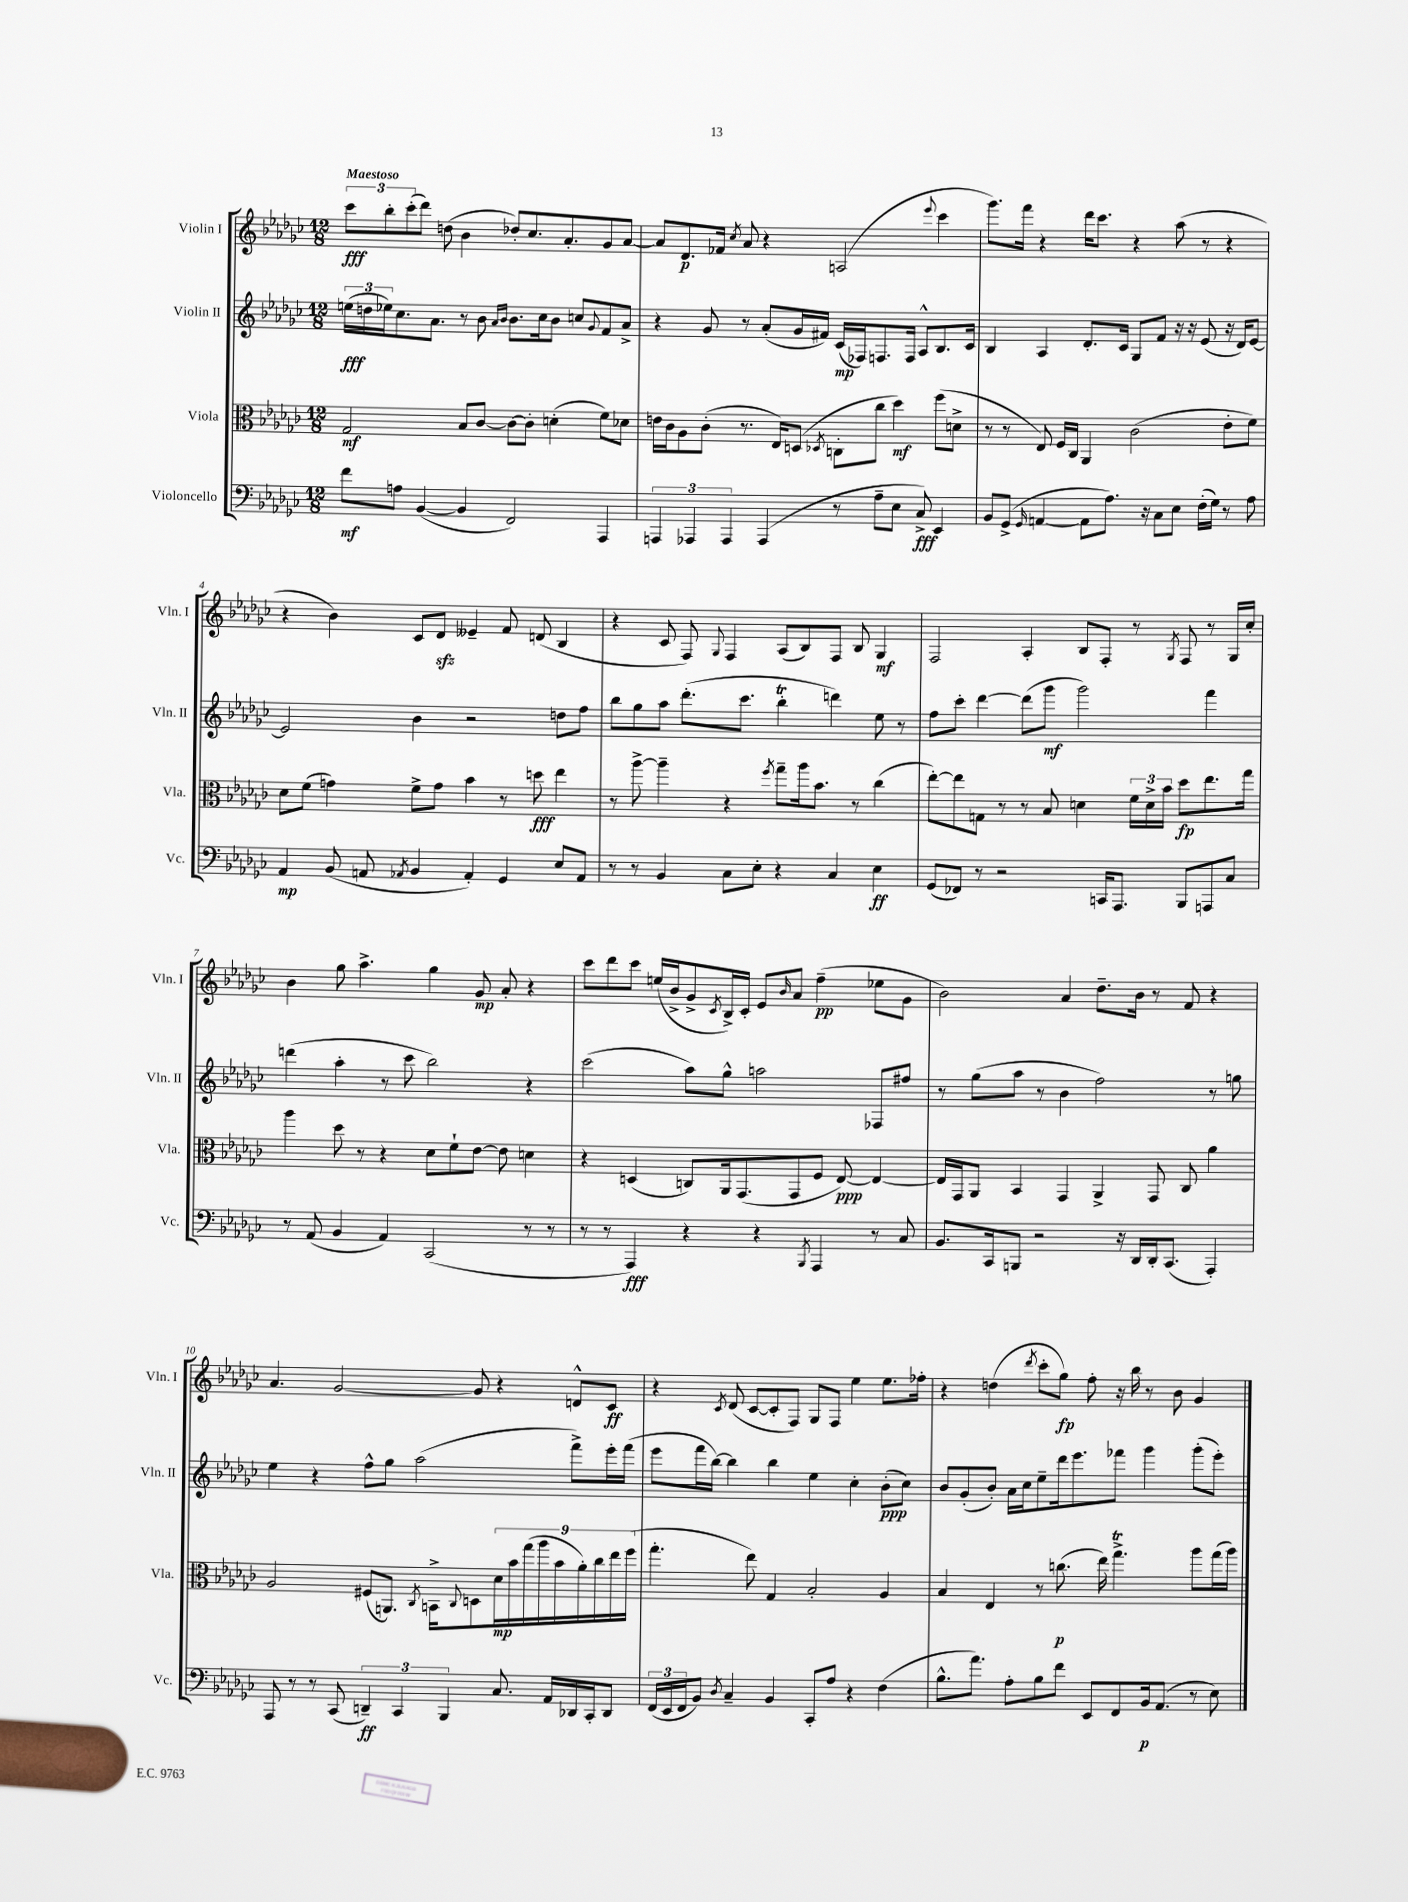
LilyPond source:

<<
\new StaffGroup <<
\new Staff = "s0" \with { instrumentName = "Violin I" shortInstrumentName = "Vln. I" } {
    \clef treble \key ges \major \numericTimeSignature \time 12/8 \tempo "Maestoso"
    \tuplet 3/2 { ces'''8\fff bes''8-. ces'''8-.( } des'''8) d''8( bes'4 des''8-.) ces''8. aes'8.-. ges'8 aes'8~ |
    aes'8 des'8.\p fes'16 \acciaccatura { ces''8 } aes'8 r4 a2( \appoggiatura { ees'''8 } ces'''4 |
    ges'''8.) f'''16 r4 des'''16 ces'''8. r4 aes''8( r8 r4 |
    r4 bes'4) ces'8 des'8\sfz eeses'4-- f'8 d'8( bes4 |
    r4 ces'8 f8) \appoggiatura { ges8 } f4 aes8( bes8) f8 bes8 ges4\mf |
    f2 aes4-. bes8 f8-. r8 \acciaccatura { ges8 } f8 r8 ges16 ces''16-. |
    bes'4 ges''8 aes''4.-> ges''4 ges'8\mp aes'8-. r4 |
    ces'''8 des'''8 ces'''8 e''16( bes'16-> ges'8-> \acciaccatura { ces'8 } bes16->) ces'16-. ees'8 \grace { bes'16 } aes'8 f''4--\pp( ees''8 ges'8 |
    bes'2) aes'4 des''8.-- bes'16 r8 f'8 r4 |
    aes'4. ges'2~ ges'8 r4 d'8-^ ces'8\ff |
    r4 \acciaccatura { ces'8 } des'8( ces'8~ ces'8-. f8) ges8 f8 ees''4 ees''8. fes''16-. |
    r4 d''4( \acciaccatura { des'''8 } ces'''8-. ges''8\fp) f''8-. r16 bes''16 r8 bes'8 ges'4 \bar "|." |
}
\new Staff = "s1" \with { instrumentName = "Violin II" shortInstrumentName = "Vln. II" } {
    \clef treble \key ges \major \numericTimeSignature \time 12/8
    \tuplet 3/2 { e''16\fff( d''16 ees''16) } ces''8. aes'8. r8 bes'8 \grace { aes'16 bes'16 } bes'8. ces''16 bes'8 c''8 \appoggiatura { ges'8 } f'8 aes'8-> |
    r4 ges'8 r8 aes'8-.( ges'16 fis'16) ces'16\mp( fes16) f8. f16 aes8-^ bes8. ces'16 |
    bes4 aes4 des'8.-. ces'16 ges8 f'8 r16 r16 ees'8( r16 des'16) ees'8~ |
    ees'2 bes'4 r2 d''8 f''8 |
    bes''8 ges''8 aes''8 des'''8.-.( ces'''8. bes''4-.\trill d'''4) ees''8 r8 |
    f''8 ces'''8-. des'''4~ des'''8( ges'''8\mf ges'''2) f'''4 |
    d'''4( aes''4-. r8 ces'''8 bes''2) r4 |
    ces'''2( aes''8) ges''8-^ a''2 fes8 fis''8 |
    r8 ges''8( aes''8 r8 bes'4 f''2) r8 g''8 |
    ees''4 r4 f''8-^ ges''8 aes''2( f'''8->) ees'''16-. f'''16( |
    ees'''8 f'''16 bes''16~) bes''4 bes''4 ees''4 ces''4-. bes'8-.\ppp( ces''8) |
    bes'8 ges'8-.( bes'8-.) aes'16 ces''16 ees''8-- des'''16 ees'''8. fes'''8 ges'''4 ges'''8-.( ees'''8-.) \bar "|." |
}
\new Staff = "s2" \with { instrumentName = "Viola" shortInstrumentName = "Vla." } {
    \clef alto \key ges \major \numericTimeSignature \time 12/8
    ges2\mf bes8 ces'8~ ces'8~ ces'8-. d'4-.( f'8) des'8 |
    e'16 ces'16 aes8 ces'8-.( r8. ees16) d8( \acciaccatura { des8 } c8-. ces''8 des''4\mf) f''8( d'8-> |
    r8 r8 ees8) f16 ces16 aes,4 ces'2( ees'8-. f'8) |
    des'8 f'8( g'4) f'8-> g'8 bes'4 r8 d''8\fff ees''4 |
    r8 aes''8~-> aes''4-- r4 \acciaccatura { f''8 } ges''8-- aes''16 bes'8. r8 ces''4( |
    ees''8~-.) ees''8 g8 r8 r8 bes8 d'4 \tuplet 3/2 { f'16 d'16-> bes'16 } des''8\fp ees''8. ges''16 |
    aes''4 des''8 r8 r4 des'8 f'8-! ees'8~ ees'8 d'4 |
    r4 d4( c8) aes,16 ges,8.( ges,8 f8 ees8~\ppp) ees4~ |
    ees16 ges,16 aes,8 bes,4 ges,4 aes,4-> ges,8 ces8 aes'4 |
    aes2 fis8( a,8.) \acciaccatura { ces8 } b,16-> \appoggiatura { ces8 } d8 \tuplet 9/8 { des'16\mp bes'16 ges''16( aes''16 bes'16 aes'16-.) ces''16 ees''16 f''16( } |
    ges''4.-. ees''8) ges4 bes2-. aes4 |
    bes4 ees4 r8 c''8.\p( ees''16) ges''4.->\trill aes''8 ges''16( aes''16) \bar "|." |
}
\new Staff = "s3" \with { instrumentName = "Violoncello" shortInstrumentName = "Vc." } {
    \clef bass \key ges \major \numericTimeSignature \time 12/8
    f'8\mf a8 bes,4~( bes,4 f,2) aes,,4 |
    \tuplet 3/2 { a,,4 aes,,4 aes,,4 } aes,,4( r8 aes8-- ees8 ces8->\fff) ees,4 |
    bes,8 ges,8->( \grace { ges,16 } a,4~ a,8 aes8.) r16 ces8 ees8 f16-.( ges16) r8 aes8 |
    aes,4\mp bes,8( a,8 \acciaccatura { aes,8 } bes,4 aes,4-.) ges,4 ees8 aes,8 |
    r8 r8 bes,4 ces8 ees8-. r4 ces4 ees4\ff |
    ges,8( fes,8) r8 r2 c,16 aes,,8. bes,,8 a,,8 ces8 |
    r8 aes,8( bes,4 aes,4) ces,2( r8 r8 |
    r8 r8 aes,,4\fff) r4 r4 \acciaccatura { bes,,8 } aes,,4 r8 ces8 |
    bes,8. ces,16 b,,8 r2 r16 des,16 des,16-. ces,8.( aes,,4-.) |
    aes,,8 r8 r8 ces,8( \tuplet 3/2 { d,4--\ff) ces,4 bes,,4 } ces8. aes,16 des,16 ces,16-. des,8 |
    \tuplet 3/2 { f,16( ees,16 f,16 } bes,8) \acciaccatura { des8 } ces4-- bes,4 ces,8-. aes8 r4 f4( |
    bes8.-^ aes'8.) aes8-. bes8 f'8 ees,8 f,8 bes,16\p aes,8.( r8 ees8) \bar "|." |
}
>>
>>
